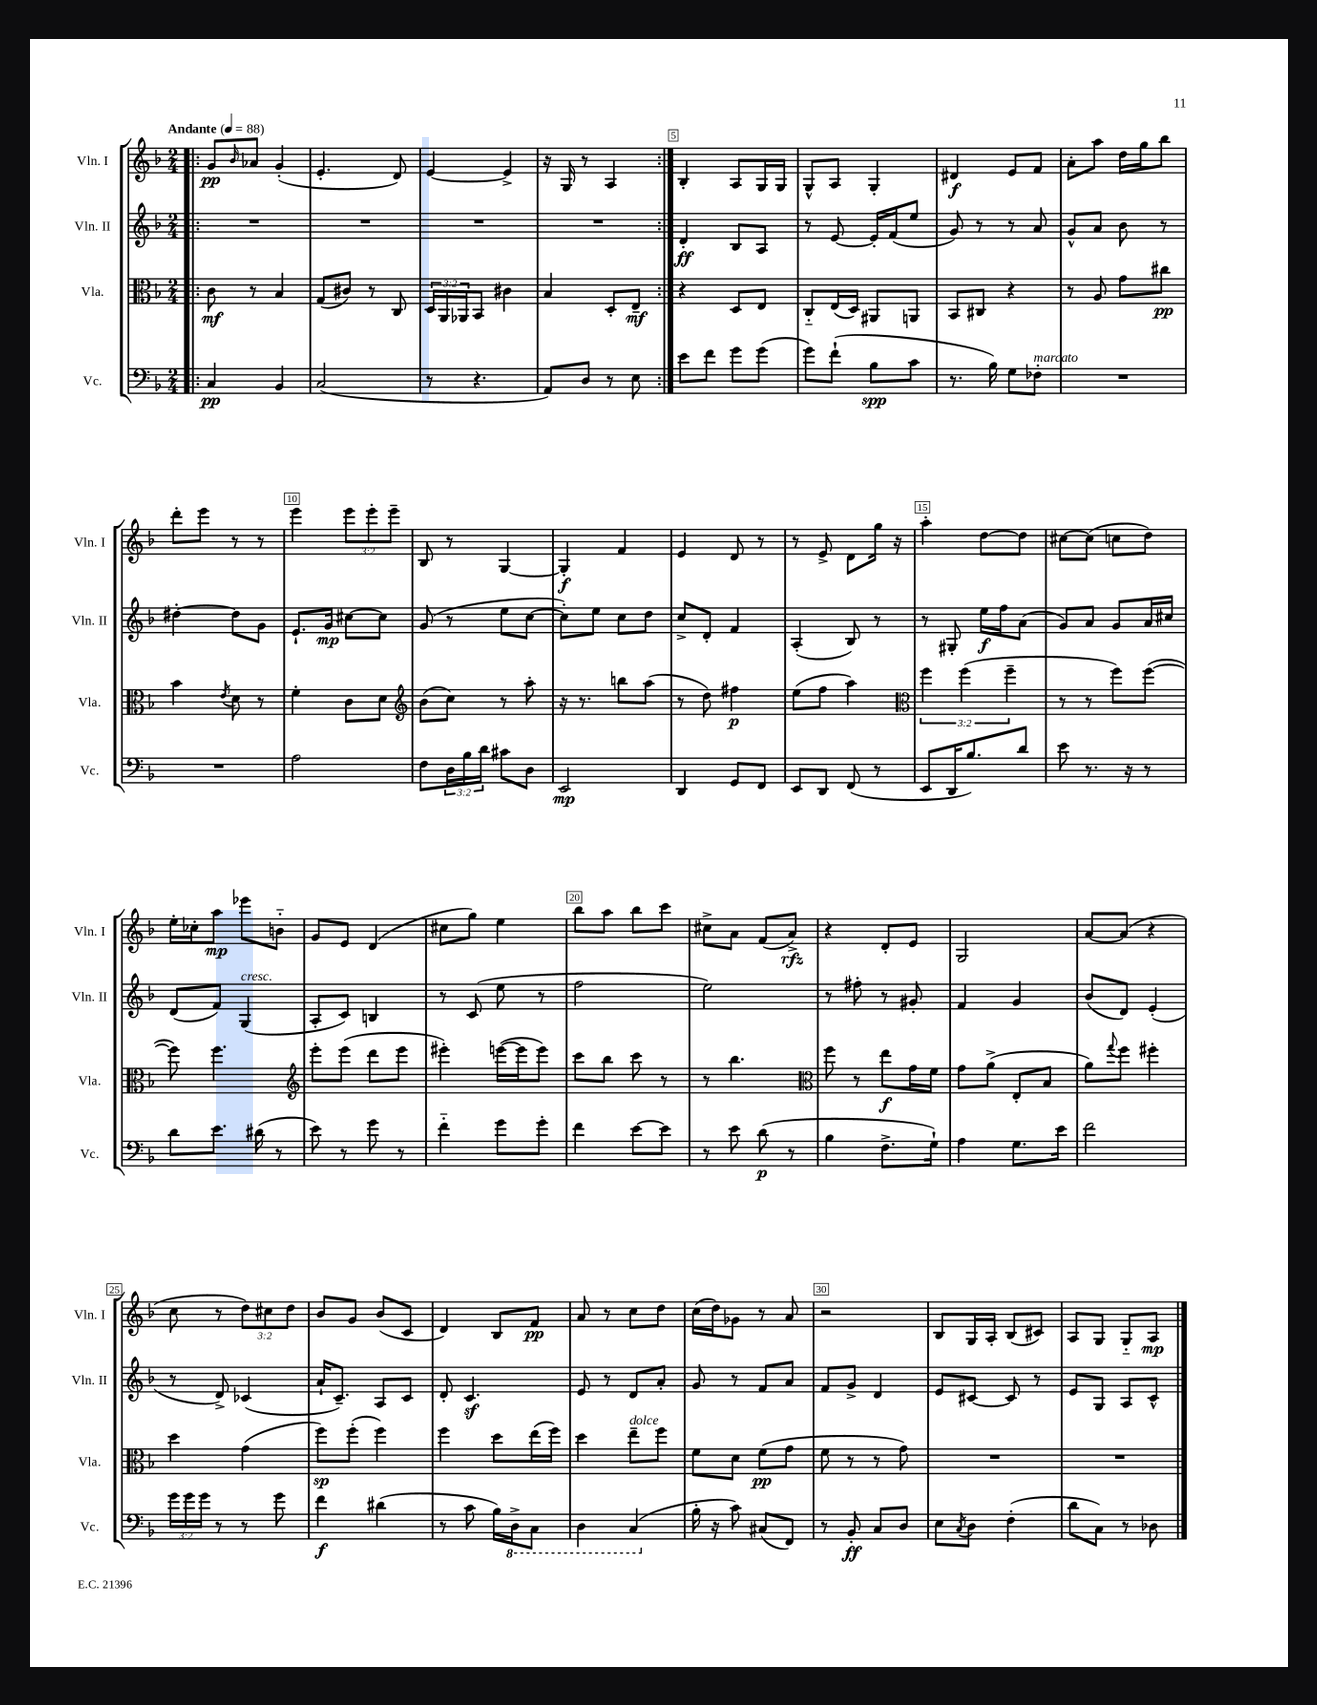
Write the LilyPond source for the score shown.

<<
\new StaffGroup <<
\new Staff = "s0" \with { instrumentName = "Vln. I" shortInstrumentName = "Vln. I" } {
    \clef treble \key f \major \numericTimeSignature \time 2/4 \override Staff.TupletNumber.text = #tuplet-number::calc-fraction-text \tempo "Andante" 4 = 88
    \repeat volta 2 { \bar ".|:" g'8\pp \grace { bes'16 } aes'8 g'4-.( |
    e'4.-. d'8) |
    e'4~ e'4-> |
    r16 g16 r8 a4 | }
    bes4-. a8 g16 g16 |
    g8-^ a8 g4-. |
    dis'4\f e'8 f'8 |
    a'8-. a''8 d''16 g''16 bes''8 |
    d'''8-. e'''8 r8 r8 |
    e'''4 \tuplet 3/2 { e'''8 e'''8-. e'''8-- } |
    bes8 r8 g4~ |
    g4-.\f f'4 |
    e'4 d'8 r8 |
    r8 e'8-> d'8 g''16 r16 |
    a''4-. d''8~ d''8 |
    cis''8~ cis''8( c''8 d''8) |
    e''16-. ces''16-. a''8\mp ees'''8 b'8-_ |
    g'8 e'8 d'4( |
    cis''8 g''8) e''4 |
    bes''8 a''8 bes''8 c'''8 |
    cis''8-> a'8 f'8( a'8->\rfz) |
    r4 d'8-. e'8 |
    g2 |
    a'8~ a'8( r4 |
    c''8 r8 \tuplet 3/2 { d''8) cis''8 d''8 } |
    bes'8 g'8 bes'8( c'8 |
    d'4) bes8 f'8\pp |
    a'8 r8 c''8 d''8 |
    c''16( d''16) ges'8 r8 a'8 |
    r2 |
    bes8 g16 a16-. bes8( cis'8) |
    a8 g8 g8-_ a8\mp \bar "|." |
}
\new Staff = "s1" \with { instrumentName = "Vln. II" shortInstrumentName = "Vln. II" } {
    \clef treble \key f \major \numericTimeSignature \time 2/4
    \repeat volta 2 { \bar ".|:" R2 |
    R2 |
    R2 |
    R2 | }
    d'4-.\ff bes8 a8 |
    r8 e'8~ e'16-. f'16( e''8 |
    g'8) r8 r8 a'8 |
    g'8-^ a'8 bes'8 r8 |
    dis''4~-. dis''8 g'8 |
    e'8.-! g'16\mp cis''8~ cis''8 |
    g'8( r8 e''8 c''8~ |
    c''8-.) e''8 c''8 d''8 |
    c''8-> d'8-. f'4 |
    a4-.( bes8) r8 |
    r8 gis8-. e''16\f f''16 a'8( |
    g'8) a'8 g'8 a'16 cis''16 |
    d'8( f'8) g4^\markup { \italic "cresc." }( |
    a8-. c'8) b4 |
    r8 c'8( e''8 r8 |
    f''2 |
    e''2) |
    r8 fis''8-. r8 gis'8-. |
    f'4 g'4 |
    bes'8( d'8) e'4-.( |
    r8 d'8->) ces'4( |
    a'16-! c'8.--) a8 c'8 |
    d'8-. c'4.\sf |
    e'8 r8 d'8 a'8-. |
    g'8 r8 f'8 a'8 |
    f'8 g'8-> d'4 |
    e'8 cis'8~ cis'8 r8 |
    e'8 g8 a8 c'8-^ \bar "|." |
}
\new Staff = "s2" \with { instrumentName = "Vla." shortInstrumentName = "Vla." } {
    \clef alto \key f \major \numericTimeSignature \time 2/4 \override Staff.TupletNumber.text = #tuplet-number::calc-fraction-text
    \repeat volta 2 { \bar ".|:" c'8\mf r8 bes4 |
    g8( cis'8) r8 c8 |
    \tuplet 3/2 { d16 a,16 aes,16 } bes,8 cis'4 |
    bes4 d8-. e8--\mf | }
    r4 d8 e8 |
    c8-_ e16( d16) ais,8 a,8 |
    bes,8 cis8 r4 |
    r8 a8 g'8 cis''8\pp |
    bes'4 \acciaccatura { e'8 } d'8 r8 |
    f'4-. c'8 d'8 |
    \clef treble bes'8( c''8) r8 a''8-. |
    r16 r8. b''8 a''8( |
    r8 d''8) fis''4\p |
    e''8( f''8 a''4) |
    \clef alto \tuplet 3/2 { f''4 f''4( f''4-- } |
    r8 r8 f''8) f''8~( |
    f''8) f''4. |
    \clef treble e'''8-. e'''8( d'''8 e'''8 |
    eis'''4-.) e'''16~( e'''16 e'''8) |
    c'''8 bes''8 c'''8 r8 |
    r8 bes''4. |
    \clef alto f''8 r8 e''8\f g'16 f'16 |
    g'8 a'8->( e8-. bes8 |
    a'8) \appoggiatura { g''8 } f''8 fis''4-. |
    d''4 g'4( |
    f''8\sp) f''8-.( f''4) |
    f''4 d''8 e''16( f''16) |
    d''4 e''8--^\markup { \italic "dolce" } f''8 |
    f'8 d'8 f'8\pp( g'8 |
    f'8 r8 r8 g'8) |
    R2 |
    R2 \bar "|." |
}
\new Staff = "s3" \with { instrumentName = "Vc." shortInstrumentName = "Vc." } {
    \clef bass \key f \major \numericTimeSignature \time 2/4 \override Staff.TupletNumber.text = #tuplet-number::calc-fraction-text
    \repeat volta 2 { \bar ".|:" c4\pp bes,4 |
    c2( |
    r8 r4. |
    a,8) d8 r8 e8 | }
    e'8 f'8 g'8 g'8( |
    g'8) f'8-!( bes8\spp c'8 |
    r8. bes16) g8 fes8-.^\markup { \italic "marcato" } |
    R2 |
    R2 |
    a2 |
    f8 \tuplet 3/2 { d16 bes16 d'16 } cis'8 d8 |
    e,2\mp |
    d,4 g,8 f,8 |
    e,8 d,8 f,8( r8 |
    e,8 d,16 bes8.) d'8 |
    e'8 r8. r16 r8 |
    d'8 e'8. dis'16( r8 |
    e'8) r8 g'8 r8 |
    f'4-_ g'8 g'8-. |
    f'4 e'8~ e'8 |
    r8 e'8 d'8\p( r8 |
    bes4 f8.-> g16-!) |
    a4 g8. e'16 |
    f'2 |
    \tuplet 3/2 { g'16 g'16 g'16 } r8 r8 g'8 |
    f'4\f dis'4( |
    r8 c'8 bes16) \ottava #-1 d,16-> c,8 |
    d,4 c,4( \ottava #0 |
    bes16-. r16 c'8) cis8( f,8) |
    r8 bes,8-.\ff c8 d8 |
    e8 \acciaccatura { c8 } d8 f4-.( |
    d'8 c8) r8 des8 \bar "|." |
}
>>
>>
\layout { \context { \Score \override BarNumber.break-visibility = ##(#f #t #t) barNumberVisibility = #(every-nth-bar-number-visible 5) \override BarNumber.stencil = #(make-stencil-boxer 0.1 0.3 ly:text-interface::print) } }
